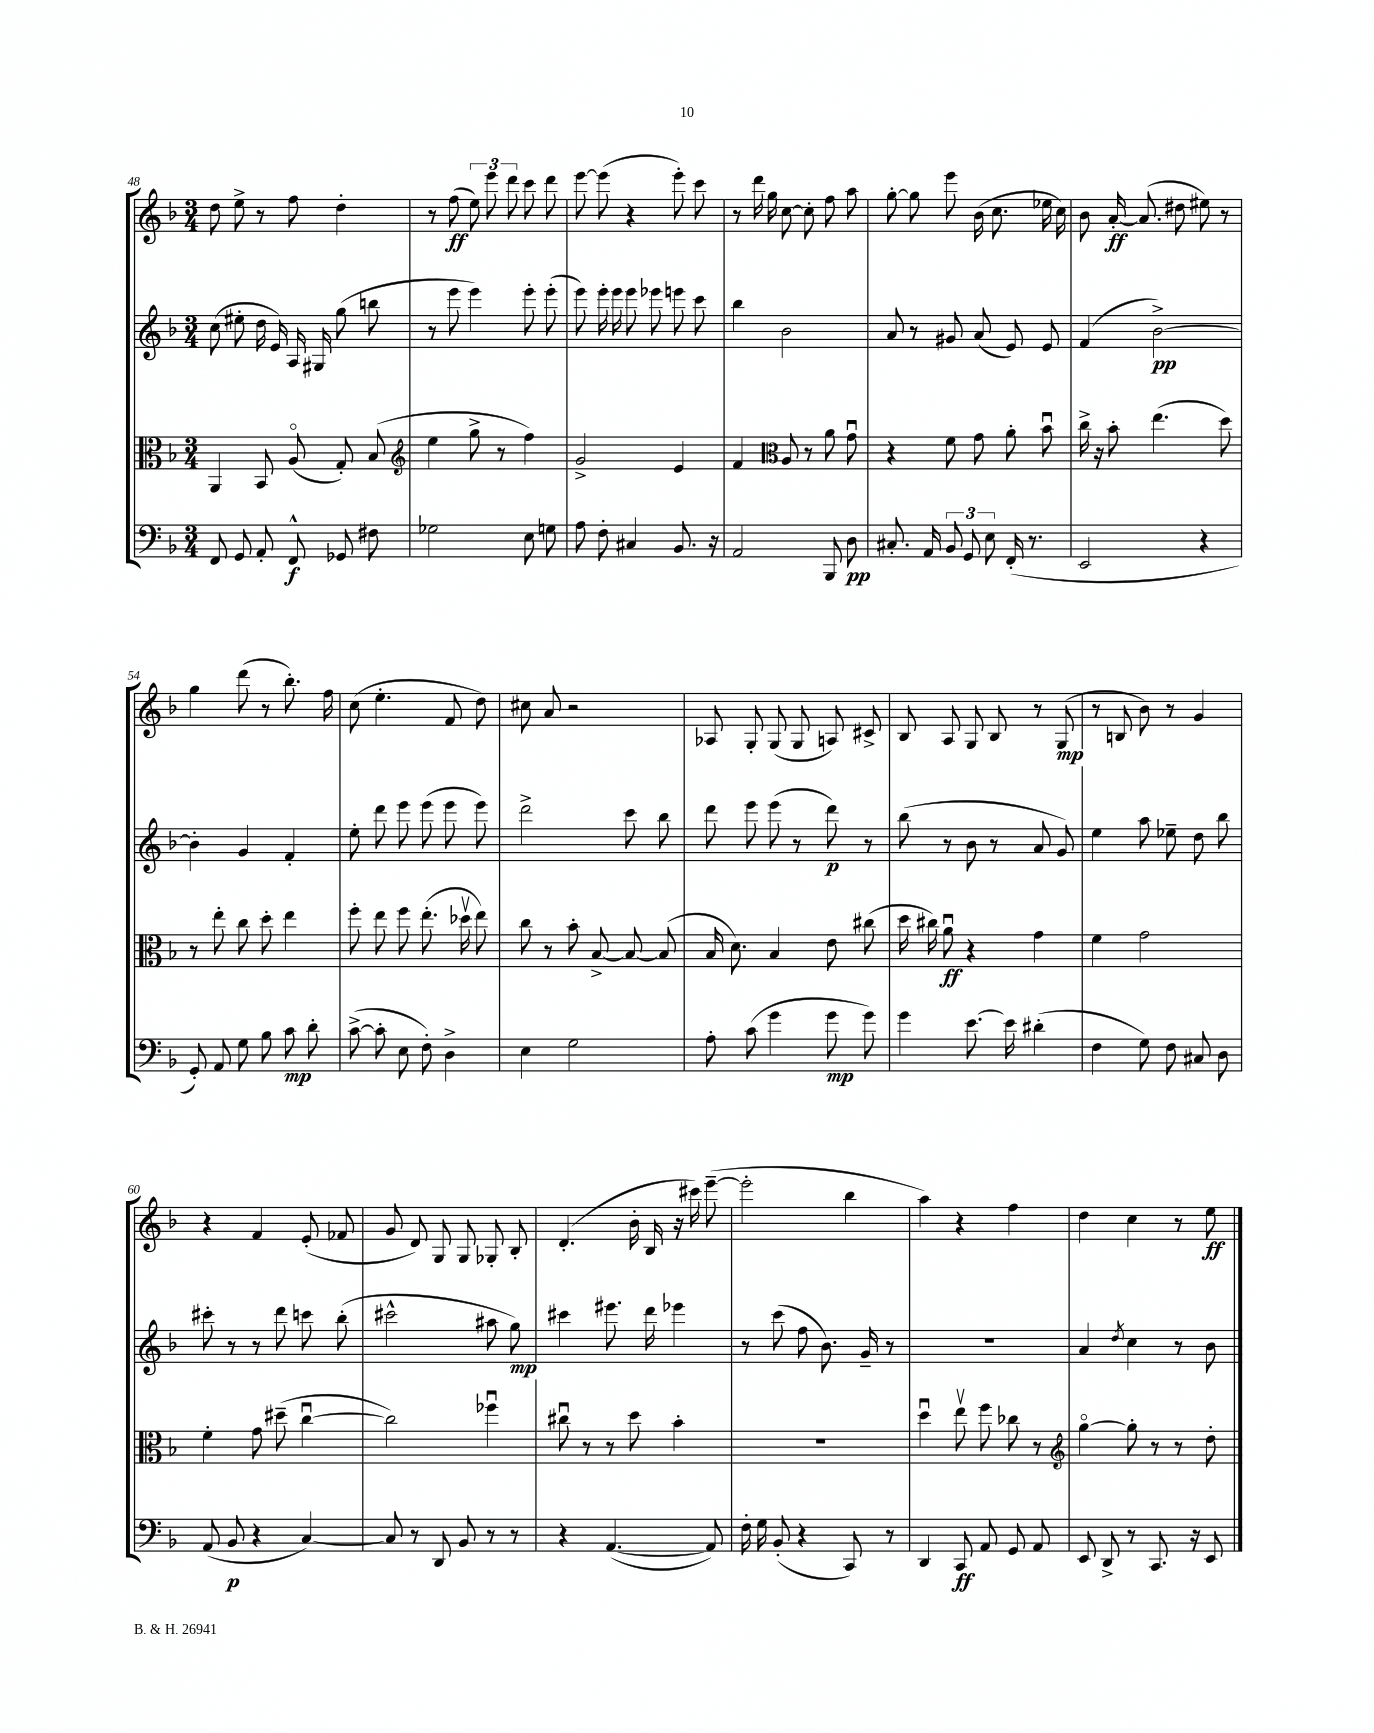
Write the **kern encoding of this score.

**kern	**kern	**kern	**kern
*staff4	*staff3	*staff2	*staff1
*clefF4	*clefC3	*clefG2	*clefG2
*k[b-]	*k[b-]	*k[b-]	*k[b-]
*M3/4	*M3/4	*M3/4	*M3/4
8FF/	4AA/	(8cc\	8dd\
8GG/	.	8ee#'\	8ee^\
8AA'/	8BB-/	16dd\	8r
.	.	16e/)	.
8FF^^/	(8Ao/	16A/	8ff\
.	.	16G#/	.
8GG-/	8G'/)	(8gg\	4dd'\
8F#\	(8B-/	8bb\	.
=	=	=	=
*	*clefG2	*	*
2G-\	4ee\	8r	8r
.	.	8eee\	(8ff\
.	8gg^\	4eee\)	12ee\)
.	.	.	12eee\
.	8r	.	.
.	.	.	12ddd\
8E\	4ff\)	8eee'\	8ccc\
8G\	.	(8eee'\	8ddd\
=	=	=	=
8A\	2g^/	8eee\)	[8eee\
8F'\	.	16eee'\	(8eee\]
.	.	16eee\	.
4C#/	.	8eee\	4r
.	.	8eee-\	.
8.BB-/	4e/	8eee\	8eee'\)
.	.	8ccc\	8ccc\
16r	.	.	.
=	=	=	=
2AA/	4f/	4bb-\	8r
.	.	.	16ddd\
.	.	.	16gg\
*	*clefC3	*	*
.	8A/	2b-\	[8cc\
.	8r	.	8cc'\]
8BBB-/	8a\	.	8ff\
8D\	8gu\	.	8aa\
=	=	=	=
8.C#'/	4r	8a/	[8gg'\
.	.	8r	8gg\]
16AA/	.	.	.
12BB-/	8f\	8g#/	8eee\
12GG/	.	.	.
.	8g\	(8a/	(16b-\
12E\	.	.	.
.	.	.	8.cc\
(16FF'/	8a'\	8e/)	.
8.r	.	.	.
.	8b-u\	8e/	16ee-\
.	.	.	16cc\)
=	=	=	=
2EE/	16cc^\	(4f/	8b-\
.	16r	.	.
.	8b-'\	.	[16a'/
.	.	.	(8.a/]
.	(4.ee\	[2b-^\)	.
.	.	.	8dd#\
4r	.	.	8ee#\)
.	8dd\)	.	8r
=	=	=	=
8GG'/)	8r	4b-'\]	4gg\
8AA/	8ee'\	.	.
8G\	8cc\	4g/	(8ddd\
8B-\	8dd'\	.	8r
8c\	4ee\	4f'/	8.bb-'\)
8d'\	.	.	.
.	.	.	16ff\
=	=	=	=
([8c^\	8ff'\	8ee'\	(8cc\
8c'\]	8ee\	8ddd\	4.ee'\
8E\	8ff\	8eee\	.
8F'\)	(8.ee'\	(8eee\	.
4D^\	.	8eee\	8f/
.	16dd-v\	.	.
.	8ee\)	8eee\)	8dd\)
=	=	=	=
4E\	8cc\	2ddd^\	8cc#\
.	8r	.	8a/
2G\	8b-'\	.	2r
.	[8B-^/	.	.
.	8B-/_	8ccc\	.
.	(8B-/]	8bb-\	.
=	=	=	=
8A'\	16B-/	8ddd\	8A-/
.	8.d\)	.	.
(8c\	.	8eee\	8G'/
4g\	4B-/	(8eee\	(8G/
.	.	8r	8G/
8g\	8e\	8ddd\)	8A/)
8g\)	(8cc#\	8r	8c#^/
=	=	=	=
4g\	16dd\	(8bb-\	8B-/
.	16cc#\)	.	.
.	8au\	8r	8A/
[8.e\	4r	8b-\	8G/
.	.	8r	8B-/
16e\]	.	.	.
(4d#'\	4g\	8a/	8r
.	.	8g/)	(8G/
=	=	=	=
4F\	4f\	4ee\	8r
.	.	.	8B/
8G\)	2g\	8aa\	8b-\)
8F\	.	8ee-~\	8r
8C#/	.	8dd\	4g/
8D\	.	8bb-\	.
=	=	=	=
(8AA/	4f'\	8ccc#'\	4r
8BB-/	.	8r	.
4r	8g\	8r	4f/
.	(8dd#~\	8ddd\	.
[4C/)	[4ccu\	8ccc\	(8e'/
.	.	(8bb-'\	8f-/
=	=	=	=
8C/]	2cc\])	2ccc#^^\	8g/
8r	.	.	8d/)
8DD/	.	.	8G/
8BB-/	.	.	8G/
8r	4ff-u\	8aa#\	8G-'/
8r	.	8gg\)	8B-'/
=	=	=	=
4r	8cc#u\	4ccc#\	(4.d'/
.	8r	.	.
([4.AA/	8r	8.eee#\	.
.	8dd\	.	16b-'\
.	.	16ddd\	16B-/
.	4b-'\	4eee-\	16r
.	.	.	16ccc#\)
8AA/])	.	.	([8eee~\
=	=	=	=
16F'\	2.r	8r	2eee'\]
16G\	.	.	.
(8BB-'/	.	(8ccc\	.
4r	.	8ff\	.
.	.	8.b-\)	.
8CC/)	.	.	4bb-\
.	.	16g~/	.
8r	.	8r	.
=	=	=	=
4DD/	4ddu\	2.r	4aa\)
8CC/	8eev\	.	4r
8AA/	8ff\	.	.
8GG/	8cc-\	.	4ff\
8AA/	8r	.	.
=	=	=	=
*	*clefG2	*	*
8EE/	[4ggo\	4a/	4dd\
8DD^/	.	.	.
.	.	8qdd/	.
8r	8gg'\]	4cc\	4cc\
8.CC/	8r	.	.
.	8r	8r	8r
16r	.	.	.
8EE/	8dd'\	8b-\	8ee\
==	==	==	==
*-	*-	*-	*-
